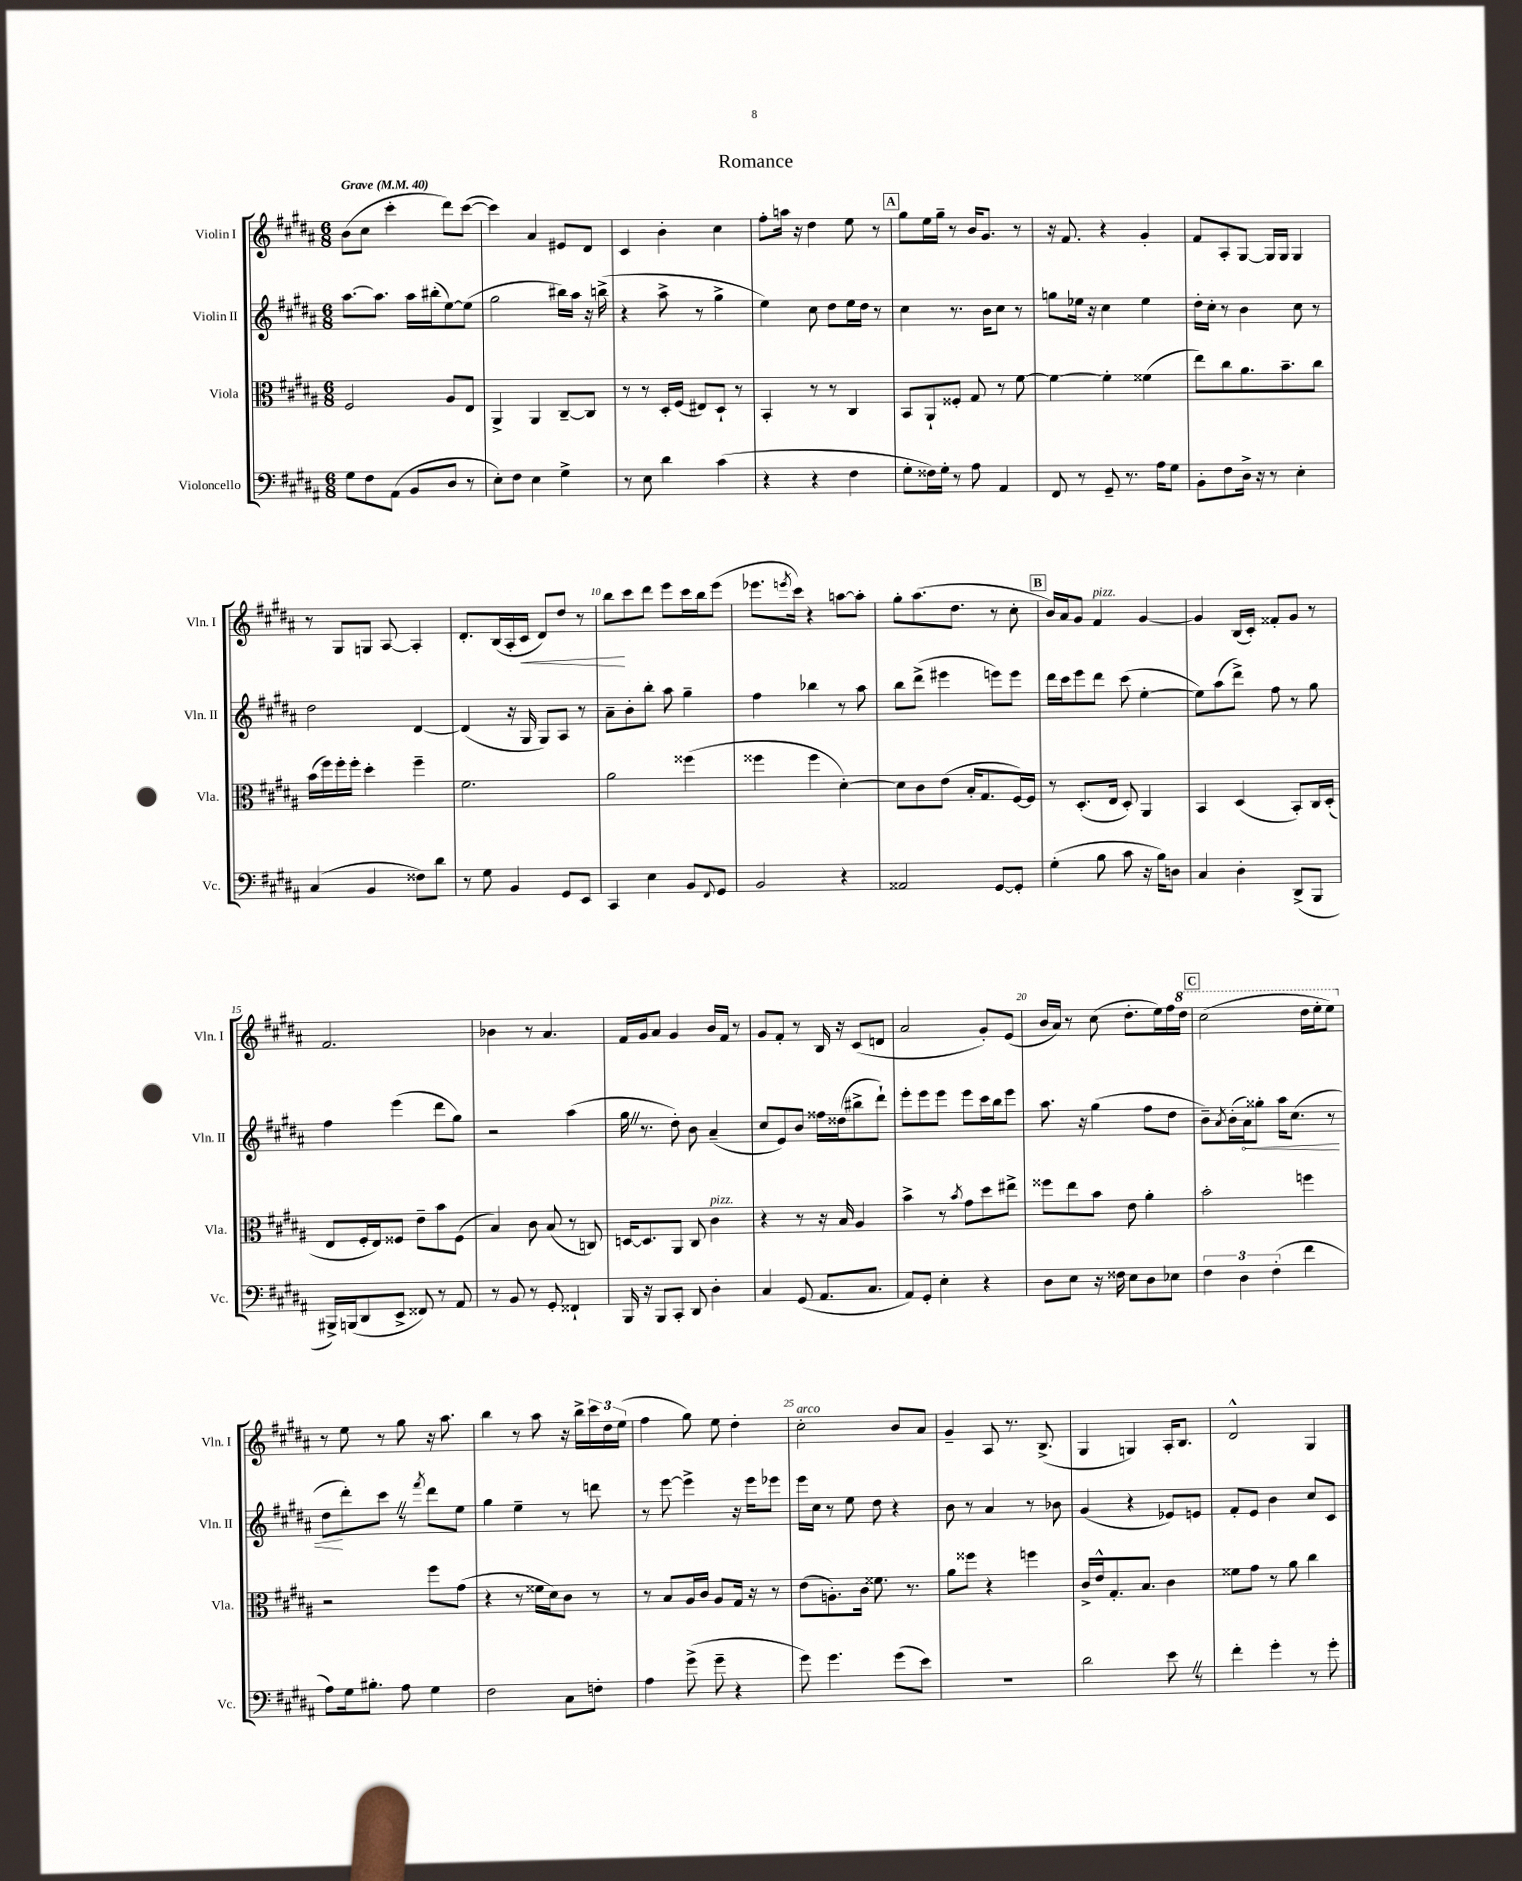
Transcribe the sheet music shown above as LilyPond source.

\header { title = "Romance" }
<<
\new StaffGroup <<
\new Staff = "s0" \with { instrumentName = "Violin I" shortInstrumentName = "Vln. I" } {
    \clef treble \key b \major \numericTimeSignature \time 6/8 \tempo "Grave" 4 = 40
    b'8( cis''8 cis'''4-. dis'''8) cis'''8~( |
    cis'''4) ais'4 eis'8 dis'8 |
    cis'4 b'4-. cis''4 |
    fis''8-. a''16 r16 dis''4 e''8 r8 |
    \mark \markup { \box "A" } gis''8 e''16 gis''16-- r8 b'16 gis'8. r8 |
    r16 fis'8. r4 gis'4-. |
    fis'8 ais8-. gis8~ gis16 gis16 gis4 |
    r8 gis8 g8 ais8~ ais4-. |
    dis'8.-. b16( ais16-. cis'16\< dis'8) dis''8 r8 |
    b''8\! cis'''8 dis'''8 e'''8 cis'''16 b''16 e'''8( |
    ees'''8. \acciaccatura { e'''8 } cis'''16) r4 a''8~ a''8-. |
    gis''8-. ais''8.( dis''8. r8 cis''8-. |
    \mark \markup { \box "B" } b'16) ais'16 gis'8 fis'4^\markup { \italic "pizz." } gis'4~ |
    gis'4 b16( cis'16-.) fisis'8-. gis'8 r8 |
    fis'2. |
    bes'4 r8 ais'4. |
    fis'16 gis'16 ais'8 gis'4 b'16 fis'16 r8 |
    gis'8 fis'8-. r8 b16 r16 cis'8( d'8 |
    ais'2 gis'8-.) e'8( |
    b'16 ais'16) r8 cis''8( dis''8.-. e''16) fis''16 \ottava #1 dis'''16 |
    \mark \markup { \box "C" } cis'''2( dis'''16 e'''16-. e'''8) \ottava #0 |
    r8 e''8 r8 gis''8 r16 ais''8. |
    b''4 r8 ais''8 r16 b''16-> \tuplet 3/2 { cis'''16 dis''16 e''16( } |
    fis''4 gis''8) e''8 dis''4-. |
    cis''2-.^\markup { \italic "arco" } b'8 ais'8 |
    gis'4-- ais8 r8. b8.->( |
    gis4 g4) ais16-. b8. |
    dis'2-^ gis4 \bar "|." |
}
\new Staff = "s1" \with { instrumentName = "Violin II" shortInstrumentName = "Vln. II" } {
    \clef treble \key b \major \numericTimeSignature \time 6/8
    ais''8.~ ais''8. ais''16 bis''16-.( e''8~) e''8( |
    gis''2 bis''16) ais''16 r16 b''16->( |
    r4 ais''8-> r8 gis''4-> |
    e''4) cis''8 dis''8 e''16 dis''16 r8 |
    \mark \markup { \box "A" } cis''4 r8. b'16 cis''8 r8 |
    g''8 ees''16 r16 cis''4 ees''4 |
    dis''16-. cis''16-. r8 b'4 cis''8 r8 |
    dis''2 dis'4~ |
    dis'4( r16 gis16 gis8) ais8 r8 |
    ais'8-- b'8-. b''8-. ais''8 gis''4-- |
    fis''4 bes''4 r8 ais''8 |
    b''8 dis'''8->( eis'''4 e'''8) e'''8 |
    \mark \markup { \box "B" } dis'''16 cis'''16 e'''8 dis'''8 cis'''8( e''4~-. |
    e''8) ais''8( dis'''8->) fis''8 r8 gis''8 |
    fis''4 e'''4( dis'''8 gis''8) |
    r2 ais''4( |
    gis''16 \once \override BreathingSign.text = \markup { \musicglyph "scripts.caesura.straight" } \breathe r8. dis''8-.) b'8 ais'4--( |
    cis''8 e'8) b'8 fisis''16 disis''16( bis''8-> dis'''8-!) |
    e'''8-. e'''8 e'''8 e'''8 cis'''16 b''16 e'''8 |
    ais''8. r16 gis''4( fis''8 dis''8 |
    \mark \markup { \box "C" } b'8--) \acciaccatura { ais'8 } b'16-.( \once \override Hairpin.circled-tip = ##t ais'16\<) gisis''8-. ais''16 cis''8.( r8 |
    dis''8\! dis'''8-.) cis'''8 \once \override BreathingSign.text = \markup { \musicglyph "scripts.caesura.straight" } \breathe r8 \acciaccatura { fis'''8 } dis'''8 e''8 |
    gis''4 e''4-- r8 d'''8 |
    r8 e'''8~ e'''4-> r16 e'''16 ees'''8 |
    e'''16 cis''16 r8 e''8 dis''8 r4 |
    b'8 r8 ais'4 r8 bes'8 |
    gis'4( r4 ees'8) e'8 |
    fis'8-. e'8 b'4 cis''8 cis'8 \bar "|." |
}
\new Staff = "s2" \with { instrumentName = "Viola" shortInstrumentName = "Vla." } {
    \clef alto \key b \major \numericTimeSignature \time 6/8
    fis2 ais8 e8 |
    ais,4-> ais,4 cis8~-- cis8 |
    r8 r8 dis16-. fis16( eis8) dis8-! r8 |
    b,4-. r8 r8 cis4 |
    \mark \markup { \box "A" } b,8 ais,8-! fisis8-. gis8 r8 fis'8~ |
    fis'4~ fis'4-. fisis'4( |
    e''8) cis''8 ais'8. b'8.-- cis''8 |
    b'16( fis''16) fis''16-. fis''16-. dis''4-. fis''4-- |
    fis'2. |
    ais'2 fisis''4( |
    fisis''4 fisis''4 dis'4~-.) |
    dis'8 cis'8 e'8( b16-. gis8. fis16~) fis16 |
    \mark \markup { \box "B" } r8 dis8.-.( e16 dis8-.) ais,4 |
    b,4 dis4( b,8-.) cis16 dis16-.( |
    e8 fis16-. e16) fisis8 e'8-- b'8 fisis8( |
    b4) cis'8 b8( r8 c8) |
    d16~ d8. ais,8 cis8 cis'4^\markup { \italic "pizz." } |
    r4 r8 r16 b16 ais4 |
    b'4-> r8 \acciaccatura { b'8 } gis'8 dis''8 eis''8-> |
    fisis''8 e''8 b'8 e'8 ais'4-. |
    \mark \markup { \box "C" } b'2-. f''4 |
    r2 fis''8 gis'8( |
    r4 r8 fisis'16 dis'16) cis'8 r8 |
    r8 b8 ais16 cis'16 ais8 gis16 r16 r8 |
    e'8( a8.-.) cis'16 fisis'8. r8. |
    ais'8 fisis''8 r4 f''4 |
    cis'16-> e'16-^ gis8.-. b8. cis'4 |
    fisis'8 gis'8 r8 ais'8 cis''4 \bar "|." |
}
\new Staff = "s3" \with { instrumentName = "Violoncello" shortInstrumentName = "Vc." } {
    \clef bass \key b \major \numericTimeSignature \time 6/8
    gis8 fis8 ais,8( b,8 dis8 r8 |
    e8-.) fis8 e4 gis4-> |
    r8 e8 dis'4 cis'4( |
    r4 r4 fis4 |
    \mark \markup { \box "A" } gis8-. fisis16) gis16-. r8 ais8 ais,4 |
    fis,8 r8 gis,8-- r8. ais16 gis8 |
    b,8-. fis8 dis16-> r16 r8 e4-. |
    cis4( b,4 fisis8) dis'8 |
    r8 gis8 b,4 gis,8 e,8 |
    cis,4 e4 b,8 \appoggiatura { fis,8 } gis,8 |
    b,2 r4 |
    aisis,2 gis,8~ gis,8-. |
    \mark \markup { \box "B" } gis4-.( b8 cis'8 r16 b16) d8 |
    cis4 dis4-. dis,8->( b,,8 |
    bis,,16->) b,,16( dis,8 e,8-> fisis,8) r8 ais,8 |
    r8 b,8 r8 gis,8-. fisis,4-! |
    b,,16 r16 b,,8 cis,8-. dis,8 dis4-. |
    cis4 gis,8( ais,8. cis8. |
    ais,8) gis,8-. e4-. r4 |
    dis8 e8 r16 fisis16 e8 dis8 ees8 |
    \mark \markup { \box "C" } \tuplet 3/2 { fis4 dis4 fis4-.( } fis'4 |
    ais8) gis16 bis8.-. ais8 gis4 |
    fis2 cis8 f8-. |
    ais4 gis'8->( gis'8-- r4 |
    gis'8) gis'4. gis'8( e'8) |
    R2. |
    dis'2 e'8 \once \override BreathingSign.text = \markup { \musicglyph "scripts.caesura.straight" } \breathe r8 |
    fis'4-. gis'4-. r8 gis'8-. \bar "|." |
}
>>
>>
\layout { \context { \Score \override BarNumber.break-visibility = ##(#f #t #t) barNumberVisibility = #(every-nth-bar-number-visible 5) } }
